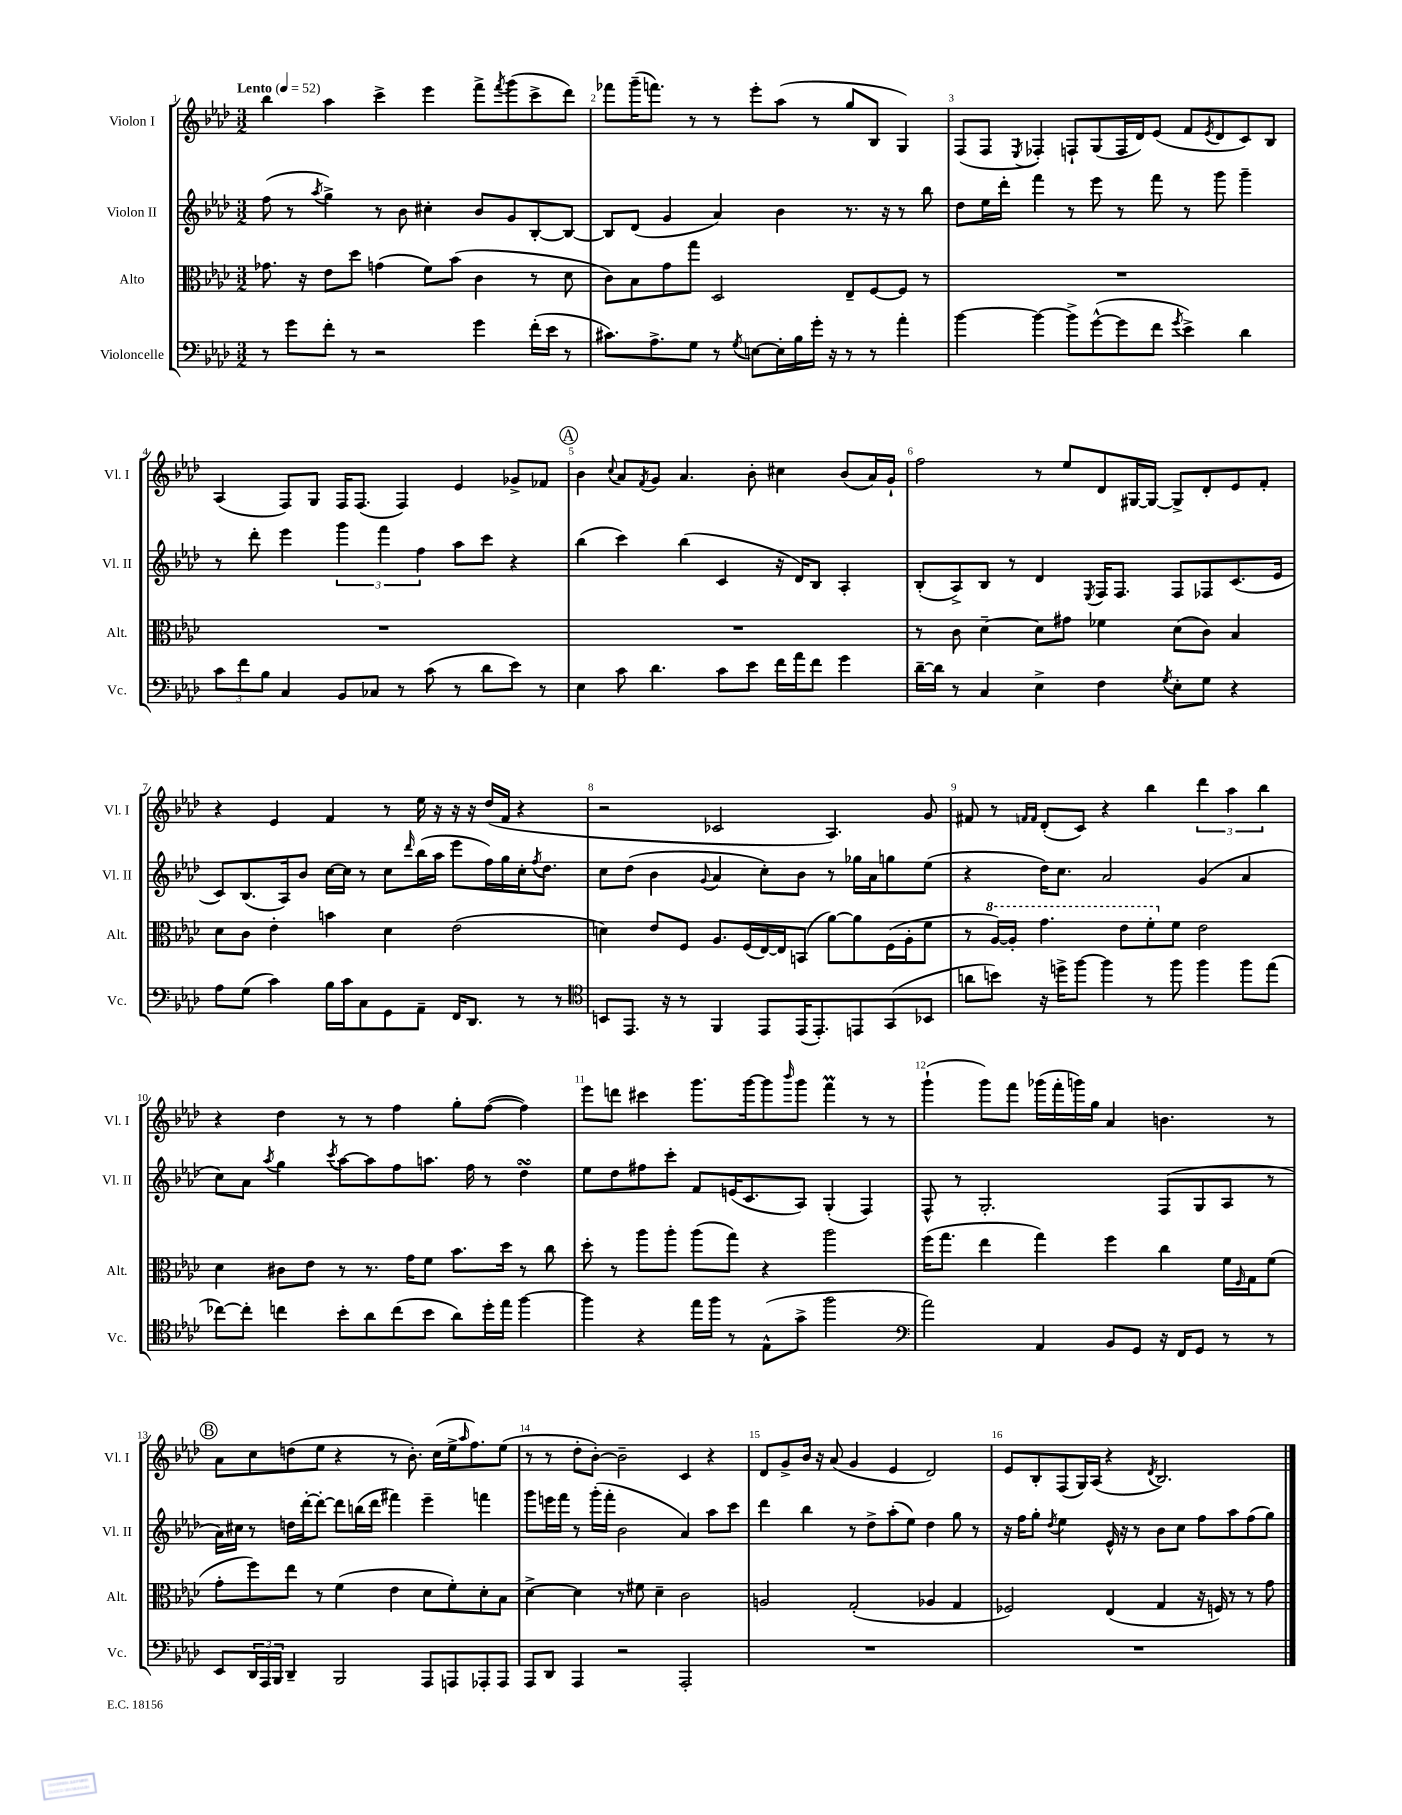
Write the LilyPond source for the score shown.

<<
\new StaffGroup <<
\new Staff = "s0" \with { instrumentName = "Violon I" shortInstrumentName = "Vl. I" } {
    \clef treble \key aes \major \numericTimeSignature \time 3/2 \tempo "Lento" 4 = 52
    bes''4 aes''4 c'''4-> ees'''4 f'''8-> \acciaccatura { f'''8 } g'''8( c'''8-> des'''8) |
    fes'''8 g'''16--( f'''8.) r8 r8 ees'''8-. aes''8( r8 g''8 bes8 g4) |
    f8( f8 \acciaccatura { ees8 } fes4-.) f8-! g8( f16 des'16) ees'8( f'8 \acciaccatura { ees'8 } des'8 c'8) bes8 |
    aes4( f8) g8 f16 f8.( f4) ees'4 ges'8-> fes'8 |
    \mark \markup { \circle "A" } bes'4 \appoggiatura { c''8 } aes'8 \acciaccatura { f'8 } g'8 aes'4. bes'8-. cis''4 bes'8( aes'16) g'16-! |
    f''2 r8 ees''8 des'8 gis16~ gis16~ gis8-> des'8-. ees'8 f'8-. |
    r4 ees'4 f'4 r8 ees''16 r16 r16 r16 des''16( f'16 r4 |
    r2 ces'2 aes4.) g'8 |
    fis'8 r8 \grace { f'16 f'16 } des'8-.( c'8) r4 bes''4 \tuplet 3/2 { des'''4 aes''4 bes''4 } |
    r4 des''4 r8 r8 f''4 g''8-. f''8~( f''4) |
    ees'''8 d'''8 cis'''4 g'''8. g'''16~ g'''8 \grace { bes'''16 } g'''8 f'''4\prall r8 r8 |
    g'''4-!( g'''8) f'''8 ges'''16( f'''16-. g'''16) g''16 aes'4 b'4. r8 |
    \mark \markup { \circle "B" } aes'8 c''8 d''8( ees''8 r4 r8 bes'8.-.) c''16( ees''16-> \grace { aes''16 } f''8.) ees''8( |
    r8 r8 des''8-. bes'8~-.) bes'2-- c'4 r4 |
    des'8 g'8-> bes'16 r16 aes'8( g'4 ees'4 des'2) |
    ees'8 bes8-. f8( g16) aes16( r4 \acciaccatura { des'8 } bes2.) \bar "|." |
}
\new Staff = "s1" \with { instrumentName = "Violon II" shortInstrumentName = "Vl. II" } {
    \clef treble \key aes \major \numericTimeSignature \time 3/2
    f''8( r8 \acciaccatura { aes''8 } g''4->) r8 bes'8 cis''4-. bes'8 g'8 bes8~-. bes8~ |
    bes8 des'8( g'4 aes'4) bes'4 r8. r16 r8 bes''8 |
    des''8 ees''16 des'''16-. f'''4 r8 ees'''8 r8 f'''8 r8 g'''8 g'''4-- |
    r8 des'''8-. ees'''4 \tuplet 3/2 { g'''4 f'''4 f''4 } aes''8 c'''8 r4 |
    \mark \markup { \circle "A" } bes''4( c'''4) bes''4( c'4 r16 des'16) bes8 aes4-. |
    bes8-.( aes8->) bes8 r8 des'4 \acciaccatura { ees8 } f16 f8. f8 fes8 c'8.( ees'16 |
    c'8) bes8.( aes16) bes'8 c''16~ c''16 r8 c''8 \grace { des'''16 } bes''16( aes''16 ees'''8 f''16) g''16 c''16-. \acciaccatura { f''8 } des''8. |
    c''8 des''8( bes'4 \appoggiatura { g'8 } aes'4 c''8-.) bes'8 r8 ges''16 aes'16 g''8 ees''8( |
    r4 des''16) c''8. aes'2 g'4( aes'4 |
    c''8) aes'8 \acciaccatura { aes''8 } g''4 \acciaccatura { c'''8 } aes''8~ aes''8 f''8 a''8. f''16 r8 des''4\turn |
    ees''8 des''8 fis''8 c'''8-. f'8 e'16( c'8. aes8) g4-.( f4) |
    f8-^ r8 g2.-. f8( g8 aes8 r8 |
    \mark \markup { \circle "B" } aes'16) cis''16 r8 d''16 des'''16~-. des'''8~-. des'''8 b''16( des'''16 fis'''4) ees'''4-- f'''4 |
    g'''8 e'''16 f'''16 r8 g'''16-.( f'''16-. bes'2 aes'4) aes''8 c'''8 |
    des'''4 bes''4 r8 des''8-> aes''8-.( ees''8) des''4 g''8 r8 |
    r16 f''16 g''8-. \acciaccatura { des''8 } ees''4 ees'16-^ r16 r8 bes'8 c''8 f''8 aes''8 f''8( g''8) \bar "|." |
}
\new Staff = "s2" \with { instrumentName = "Alto" shortInstrumentName = "Alt." } {
    \clef alto \key aes \major \numericTimeSignature \time 3/2
    ges'8. r16 ees'8 des''8 g'4( f'8) bes'8( c'4 r8 des'8 |
    c'8) bes8 g'8 g''8 des2 ees8-- f8~ f8 r8 |
    R1. |
    R1. |
    \mark \markup { \circle "A" } R1. |
    r8 c'8 des'4~-- des'8 gis'8 fes'4 des'8( c'8) bes4 |
    des'8 c'8 ees'4-. b'4 des'4 ees'2( |
    d'4) ees'8 f8 aes8. f16( ees16~) ees16 b,8( aes'8~) aes'8 f16( aes16-. f'8 |
    r8 \ottava #1 aes'16~) aes'16-. g''4. ees''8 f''8-. \ottava #0 f'8 ees'2 |
    des'4 cis'8 ees'8 r8 r8. g'16 f'8 bes'8. des''16 r8 c''8 |
    des''8-. r8 aes''8 aes''8-. aes''8( g''8) r4 aes''2 |
    f''16( g''8. ees''4 g''4) f''4 c''4 f'16 \grace { f16 } g16 f'8( |
    \mark \markup { \circle "B" } g'8-. f''8) ees''8 r8 f'4( ees'4 des'8 f'8-.) des'8-. bes8 |
    des'4~-> des'4 r8 fis'8 des'4-- c'2 |
    a2 g2-.( aes4 g4 |
    fes2) ees4( g4 r16 f16) r8 r8 g'8 \bar "|." |
}
\new Staff = "s3" \with { instrumentName = "Violoncelle" shortInstrumentName = "Vc." } {
    \clef bass \key aes \major \numericTimeSignature \time 3/2
    r8 g'8 f'8-. r8 r2 g'4 f'16-.( ees'16 r8 |
    cis'8.) aes8.-> g8 r8 \acciaccatura { g8 } e8~ e16-. bes16 g'16-. r16 r8 r8 aes'4-. |
    bes'4~ bes'4~ bes'8-> g'8~-^( g'8 f'8 \acciaccatura { g'8 } ees'4->) des'4 |
    \tuplet 3/2 { c'8 f'8 bes8 } c4 bes,8 ces8 r8 c'8( r8 des'8 ees'8) r8 |
    \mark \markup { \circle "A" } ees4 c'8 des'4. c'8 ees'8 f'16 aes'16 f'8 g'4 |
    des'16~-- des'16 r8 c4 ees4-> f4 \acciaccatura { g8 } ees8-. g8 r4 |
    aes8 g8( c'4) bes16 c'16 c8 g,8 aes,8-- f,16 des,8. r8 r8 |
    \clef tenor b,8 ees,8. r16 r8 f,4 ees,8 ees,16( ees,8.-.) e,8 g,8( bes,8 |
    a'8 b'8) r16 d''16-> f''8~ f''4 r8 f''8 f''4 f''8 ees''8( |
    ces''8~) ces''8-. c''4 bes'8-. aes'8 c''8( bes'8 aes'8) des''16-. ees''16 f''4~ |
    f''4 r4 ees''16 f''16 r8 ees8-^( g'8-> f''2 |
    \clef bass aes'2) aes,4 bes,8 g,8 r16 f,16 g,8 r8 r8 |
    \mark \markup { \circle "B" } ees,8 \tuplet 3/2 { des,16 aes,,16 bes,,16 } des,4-- bes,,2 aes,,8 a,,8 aes,,8-. aes,,8 |
    aes,,8 des,8 aes,,4 r2 aes,,2-. |
    R1. |
    R1. \bar "|." |
}
>>
>>
\layout { \context { \Score \override BarNumber.break-visibility = ##(#f #t #t) barNumberVisibility = #all-bar-numbers-visible } }
